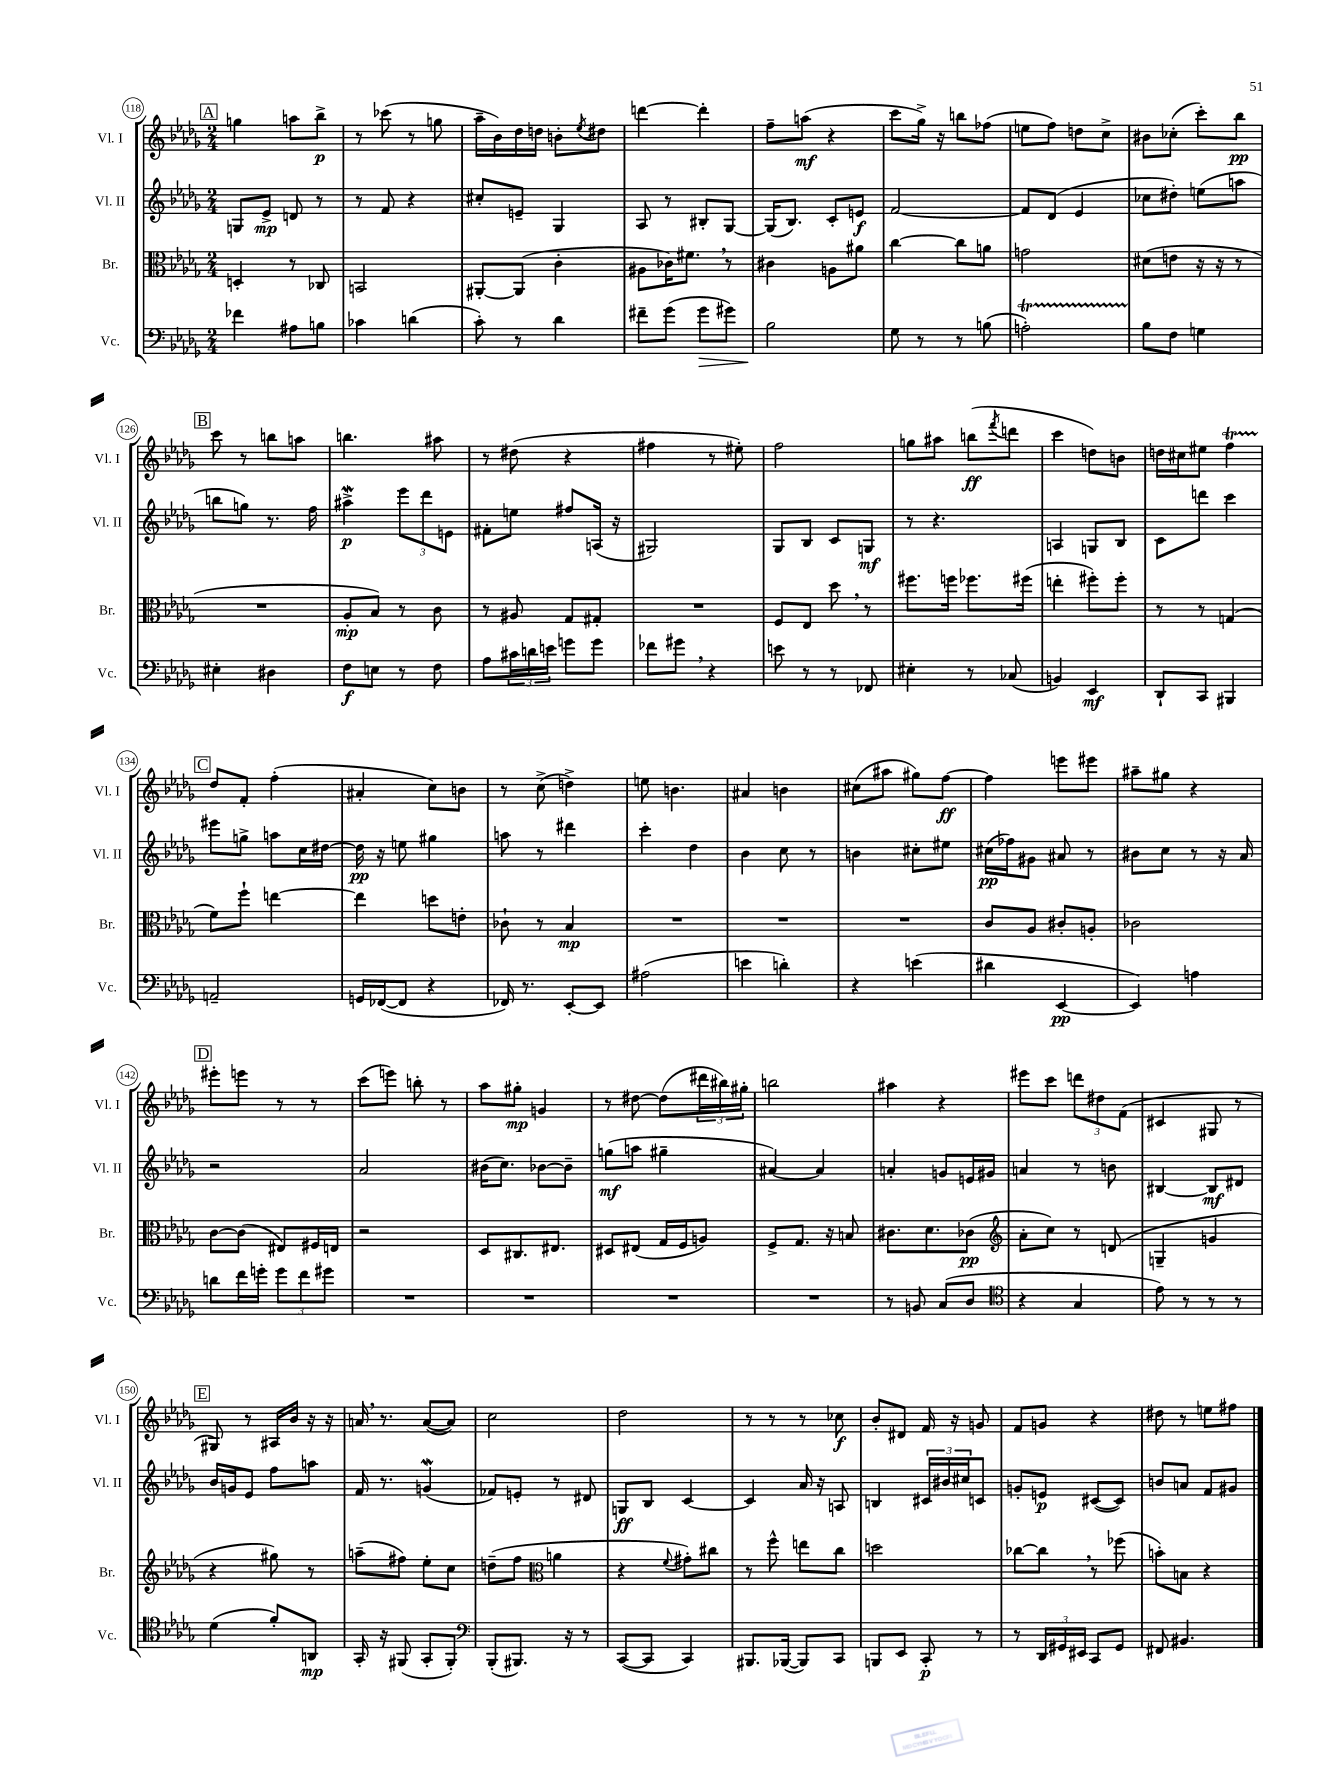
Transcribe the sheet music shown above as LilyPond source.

<<
\new StaffGroup <<
\new Staff = "s0" \with { instrumentName = "Vl. I" shortInstrumentName = "Vl. I" } {
    \clef treble \key des \major \numericTimeSignature \time 2/4
    \mark \markup { \box "A" } g''4 a''8 bes''8->\p |
    r8 ces'''8( r8 g''8 |
    aes''16-- bes'16) des''16 d''16 b'8-. \acciaccatura { ees''8 } dis''8 |
    d'''4~ d'''4-. |
    f''8-- a''8\mf( r4 |
    c'''8 ges''16->) r16 b''8 fes''8( |
    e''8 f''8) d''8 c''8-> |
    bis'8 ces''8-.( c'''8-.) bes''8\pp |
    \mark \markup { \box "B" } c'''8 r8 b''8 a''8 |
    b''4. ais''8 |
    r8 dis''8( r4 |
    fis''4 r8 eis''8-.) |
    f''2 |
    g''8 ais''8 b''8\ff( \acciaccatura { f'''8 } d'''8 |
    c'''4 d''8) b'8 |
    d''16 cis''16 eis''8 f''4\startTrillSpan |
    \mark \markup { \box "C" } des''8\stopTrillSpan f'8-. f''4-.( |
    ais'4-. c''8) b'8 |
    r8 c''8->( d''4->) |
    e''8 b'4. |
    ais'4 b'4 |
    cis''8( ais''8 gis''8) f''8~\ff |
    f''4 e'''8 eis'''8 |
    ais''8-- gis''8 r4 |
    \mark \markup { \box "D" } eis'''8-. e'''8 r8 r8 |
    c'''8( e'''8) b''8-. r8 |
    aes''8 gis''8-.\mp g'4 |
    r8 dis''8~ dis''8( \tuplet 3/2 { dis'''16 bis''16) gis''16-. } |
    b''2 |
    ais''4 r4 |
    eis'''8 c'''8 \tuplet 3/2 { d'''8 dis''8 f'8( } |
    cis'4 gis8 r8 |
    \mark \markup { \box "E" } gis8) r8 ais16 bes'16 r16 r16 |
    a'16 \breathe r8. a'8~( a'8) |
    c''2 |
    des''2 |
    r8 r8 r8 ces''8\f |
    bes'8-. dis'8 f'16 r16 g'8 |
    f'8 g'8 r4 |
    dis''8 r8 e''8 fis''8 \bar "|." |
}
\new Staff = "s1" \with { instrumentName = "Vl. II" shortInstrumentName = "Vl. II" } {
    \clef treble \key des \major \numericTimeSignature \time 2/4
    \mark \markup { \box "A" } g8 ees'8->\mp d'8 r8 |
    r8 f'8 r4 |
    cis''8-. e'8-- ges4 |
    aes8 r8 bis8-. ges8~ |
    ges16( bes8.) c'8-. e'8\f |
    f'2~ |
    f'8 des'8( ees'4 |
    ces''8 dis''8-.) e''8( a''8 |
    \mark \markup { \box "B" } b''8 g''8) r8. f''16 |
    ais''4->\mordent\p \tuplet 3/2 { ees'''8 des'''8 e'8 } |
    fis'8-. e''8 fis''8 a16( r16 |
    gis2) |
    ges8 bes8 c'8 g8\mf |
    r8 r4. |
    a4 g8 bes8 |
    c'8 d'''8 c'''4 |
    \mark \markup { \box "C" } eis'''8 g''8-> a''8 c''16 dis''16~ |
    dis''16\pp r16 e''8 gis''4 |
    a''8 r8 dis'''4 |
    c'''4-. des''4 |
    bes'4 c''8 r8 |
    b'4 cis''8-. eis''8 |
    cis''16\pp( fes''16) gis'8 ais'8 r8 |
    bis'8 c''8 r8 r16 aes'16 |
    \mark \markup { \box "D" } r2 |
    aes'2 |
    bis'16( c''8.) bes'8~ bes'8-- |
    g''8\mf( a''8 gis''4-- |
    ais'4~) ais'4 |
    a'4-. g'8 e'16 gis'16 |
    a'4 r8 b'8 |
    bis4~ bis8\mf dis'8 |
    \mark \markup { \box "E" } bes'16 g'16 ees'8 f''8 a''8 |
    f'16 r8. g'4\mordent( |
    fes'8) e'8-. r8 dis'8 |
    g8\ff bes8 c'4~ |
    c'4 aes'16 r16 a8 |
    b4 \tuplet 3/2 { cis'16 bis'16 cis''16 } c'8 |
    g'8-. e'8\p cis'8~( cis'8) |
    b'8 a'8 f'8 gis'8 \bar "|." |
}
\new Staff = "s2" \with { instrumentName = "Br." shortInstrumentName = "Br." } {
    \clef alto \key des \major \numericTimeSignature \time 2/4
    \mark \markup { \box "A" } d4-. r8 ces8 |
    b,2 |
    ais,8~-. ais,8( c'4-. |
    ais8 ces'16) fis'8. \breathe r8 |
    cis'4 a8 ais'8 |
    c''4~ c''8 a'8 |
    g'2 |
    dis'8( e'8 r16 r16 r8 |
    \mark \markup { \box "B" } R2 |
    aes8-.\mp bes8) r8 c'8 |
    r8 ais8 ges8 gis8-. |
    R2 |
    f8 ees8 des''8 \breathe r8 |
    fis''8. f''16 fes''8. fis''16( |
    e''4-. fis''8-.) fis''8-. |
    r8 r8 g4( |
    \mark \markup { \box "C" } f'8) f''8-! e''4~ |
    e''4 d''8 e'8-. |
    ces'8-! r8 bes4\mp |
    R2 |
    R2 |
    R2 |
    c'8 aes8 cis'8-. a8-. |
    ces'2 |
    \mark \markup { \box "D" } c'8~ c'8( eis8) fis16 e16 |
    r2 |
    des8 cis8. eis8. |
    dis8 eis8( ges16 f16 a8) |
    f8-> ges8. r16 b8 |
    cis'8. des'8. ces'8\pp( |
    \clef treble aes'8-. c''8) r8 d'8( |
    g4-- g'4 |
    \mark \markup { \box "E" } r4 gis''8) r8 |
    a''8--( fis''8) ees''8-. c''8 |
    d''8--( f''8 \clef alto a'4 |
    r4 \appoggiatura { f'8 } gis'8-.) cis''8 |
    r8 f''8-^ e''8 c''8 |
    d''2 |
    ces''8~ ces''8 \breathe r8 fes''8( |
    b'8-.) b8 r4 \bar "|." |
}
\new Staff = "s3" \with { instrumentName = "Vc." shortInstrumentName = "Vc." } {
    \clef bass \key des \major \numericTimeSignature \time 2/4
    \mark \markup { \box "A" } fes'4 ais8 b8 |
    ces'4 d'4( |
    c'8-.) r8 des'4 |
    fis'8-- ges'8( ges'8\> gis'8) |
    bes2\! |
    ges8 r8 r8 b8( |
    a2-.\startTrillSpan) |
    bes8\stopTrillSpan f8 g4 |
    \mark \markup { \box "B" } eis4-. dis4 |
    f8\f e8 r8 f8 |
    aes8 \tuplet 3/2 { cis'16 d'16 e'16 } g'8 g'8 |
    fes'8 gis'8 \breathe r4 |
    e'8 r8 r8 fes,8 |
    eis4-. r8 ces8( |
    b,4) ees,4\mf |
    des,8-! c,8 bis,,4 |
    \mark \markup { \box "C" } a,2-- |
    g,16 fes,16~( fes,8 r4 |
    fes,16) r8. ees,8~-. ees,8 |
    ais2( |
    e'4 d'4-.) |
    r4 e'4( |
    dis'4 ees,4~\pp |
    ees,4) a4 |
    \mark \markup { \box "D" } d'8 f'16 g'16-. \tuplet 3/2 { g'8 f'8 gis'8 } |
    R2 |
    R2 |
    R2 |
    R2 |
    r8 b,8 c8( des8 |
    \clef tenor r4 ges4 |
    ees'8) r8 r8 r8 |
    \mark \markup { \box "E" } des'4( f'8-.) a,8\mp |
    ges,16-. r16 fis,8( ges,8-. fis,8-.) |
    \clef bass bes,,8-.( bis,,8.) r16 r8 |
    c,8~( c,8 c,4) |
    bis,,8. bes,,16~( bes,,8) c,8 |
    b,,8 ees,8 c,8-.\p r8 |
    r8 \tuplet 3/2 { des,16 gis,16 eis,16 } c,8 gis,8 |
    fis,8 bis,4. \bar "|." |
}
>>
>>
\layout { \context { \Score currentBarNumber = #118 \override BarNumber.stencil = #(make-stencil-circler 0.1 0.3 ly:text-interface::print) } }
